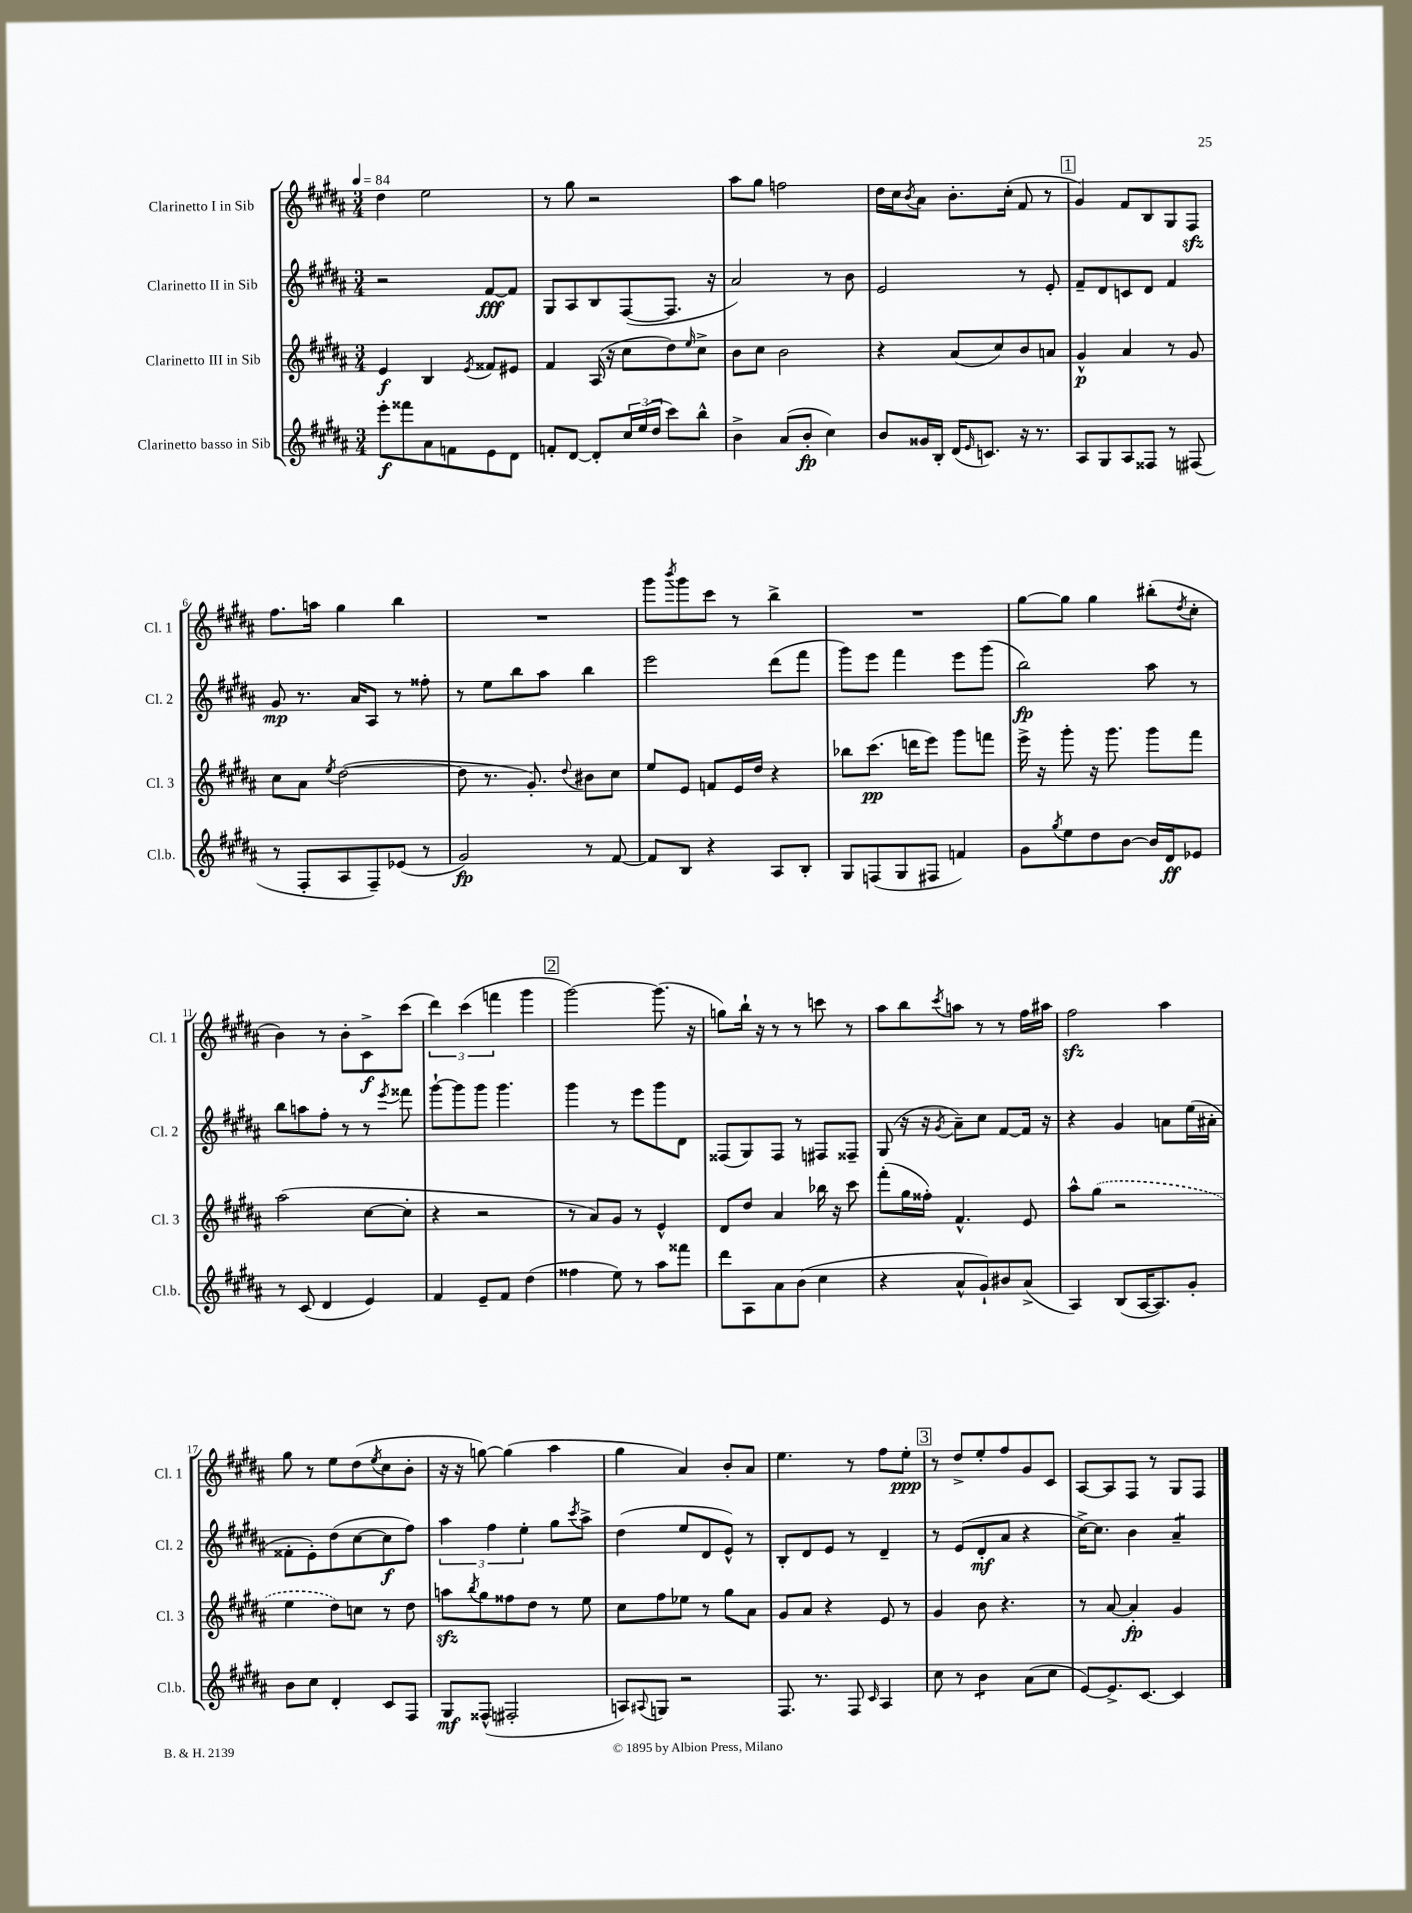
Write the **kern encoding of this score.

**kern	**kern	**kern	**kern
*staff4	*staff3	*staff2	*staff1
*clefG2	*clefG2	*clefG2	*clefG2
*k[f#c#g#d#a#]	*k[f#c#g#d#a#]	*k[f#c#g#d#a#]	*k[f#c#g#d#a#]
*M3/4	*M3/4	*M3/4	*M3/4
*MM84	*MM84	*MM84	*MM84
8eee'\L	4e/	2r	4dd#\
8fff##\	.	.	.
8a#\	4B/	.	2ee\
8f\	.	.	.
.	8qe/	.	.
8e\	8f##/L	[8f#/L	.
8d#\J	8e#/J	8f#/]J	.
=	=	=	=
8f'/L	4f#/	8G#/L	8r
[8d#/J	.	8A#/	8gg#\
8d#'/]L	(16A#/	8B/	2r
.	16r	.	.
24cc#/L	8cc#\L	([8F#/	.
(24ee/	.	.	.
24dd#/JJ	.	.	.
8ccc#\L)	8dd#\)	8.F#/]J	.
.	16qqee/	.	.
8bb^^\J	8cc#^\J	.	.
.	.	16r	.
=	=	=	=
4b^\	8b\L	2a#/)	8aa#\L
.	8cc#\J	.	8gg#\J
(8a#/L	2b\	.	2ff\
8b'/J	.	.	.
4cc#\)	.	8r	.
.	.	8b\	.
=	=	=	=
8b/L	4r	2e/	16dd#\LL
.	.	.	16cc#\J
.	.	.	8qb/
16g##/L	.	.	8a#\J
16B'/JJ	.	.	.
(16d#/LK	(8a#/L	.	8.b'\L
16qqe/	.	.	.
8.c/J)	.	.	.
.	8cc#/)	.	.
.	.	.	(16cc#'\Jk
16r	8b/	8r	8f#/
8.r	.	.	.
.	8a/J	8e'/	8r
=	=	=	=
8A#/L	4g#^^/	8f#~/L	4g#/)
8G#/	.	8d#/	.
8A#/	4a#/	8c/	8f#/L
8F##/J	.	8d#/J	8B/
8r	8r	4f#/	8G#/
(8F#/	8g#/	.	8F#/J
=	=	=	=
8r	8cc#\L	8g#/	8.ff#\L
8F#'/L	8a#\J	8.r	.
.	.	.	16aa\Jk
.	8qee/	.	.
8A#/	([2dd#\	.	4gg#\
.	.	16a#/LK	.
8F#~/)	.	8A#/J	.
(8e-/J	.	8r	4bb\
8r	.	8ff##'\	.
=	=	=	=
2g#/)	8dd#\]	8r	2.r
.	8.r	8ee\L	.
.	.	8bb\	.
.	8.g#'/)	.	.
.	.	8aa#\J	.
.	8qqdd#/	.	.
8r	8b#\L	4bb\	.
[8f#/	8cc#\J	.	.
=	=	=	=
8f#/]L	8ee/L	2eee\	8ggg#\L
.	.	.	8qbbb/
8B/J	8e/J	.	8ggg#\
4r	8f/L	.	8ccc#\J
.	16e/L	.	8r
.	16dd#/JJ	.	.
8A#/L	4r	(8ddd#\L	4bb^\
8B'/J	.	8fff#\J	.
=	=	=	=
8G#/L	8bb-\L	8ggg#\L)	2.r
(8F/	(8.ccc#\J	8eee\J	.
8G#/	.	4fff#\	.
.	16ddd\LK	.	.
8F#/J	8eee\J)	.	.
4f/)	8ggg#\L	8eee\L	.
.	8fff\J	(8ggg#\J	.
=	=	=	=
8g#\L	16eee^\	2bb\)	[8gg#\L
.	16r	.	.
8qgg#/	.	.	.
8ee\	8ggg#'\	.	8gg#\]J
8dd#\	16r	.	4gg#\
.	8.ggg#\	.	.
[8b\J	.	.	.
16b/]LL	8ggg#\L	8aa#\	(8bb#'\L
16d#/J	.	.	.
.	.	.	8qdd#/
8e-/J	8fff#\J	8r	8cc#'\J
=	=	=	=
8r	(2aa#\	8bb\L	4b\)
(8c#/	.	8aa\	.
4d#/	.	8ff#'\J	8r
.	.	8r	8b'\L
4e/)	[8cc#\L	8r	8c#^\
.	.	8qeee/	.
.	8cc#'\]J	8fff##\	(8ccc#\J
=	=	=	=
4f#/	4r	[8ggg#`\L	6ddd#\)
.	.	8ggg#\]	.
.	.	.	(6ccc#\
8e~/L	2r	8ggg#\J	.
.	.	.	6fff\
8f#/J	.	4.ggg#\	.
(4dd#\	.	.	4ggg#\
=	=	=	=
4ff##\	8r	4ggg#\	[2ggg#\)
.	8a#/L)	.	.
8ee\)	8g#/J	8r	.
8r	8r	8eee\L	.
8aa#\L	4e^^/	8ggg#\	(8.ggg#\]
8fff##\J	.	8d#\J	.
.	.	.	16r
=	=	=	=
8ddd#\L	8d#/L	(8F##/L	8gg\L)
8A#\	8dd#/J	8G#/)	16bb`\Jk
.	.	.	16r
8a#\	4a#/	8F##/J	8r
(8b\J	.	8r	8r
4cc#\	16bb-\	8F#/L	8ccc\
.	16r	.	.
.	8ccc#\	8F##~/J	8r
=	=	=	=
4r	(8fff#'\L	(8G#/	8aa#\L
.	16gg#\L	16r	8bb\
.	16ff##'\JJ)	16r	.
.	.	8qg#/	8qccc#/
8a#^^/L	4.f#^^/	8a#~\L)	8aa\J
8g#`/)	.	8cc#\J	8r
8b#/	.	[8f#/L	8r
(8a#^/J	8e/	16f#/]Jk	16ff#\LL
.	.	16r	16aa#\JJ
=	=	=	=
4A#/)	8aa#^^\L	4r	2ff#\
.	(8gg#\J	.	.
(8B/L	2r	4g#/	.
[16A#/K	.	.	.
8.A#/])	.	.	.
.	.	8a\L	4aa#\
8g#'/J	.	(16ee\L	.
.	.	16a#'\JJ	.
=	=	=	=
8b\L	4ee\	8f##'\L	8gg#\
8cc#\J	.	8e'\)	8r
4d#'/	8dd#\L)	(8dd#\	8ee\L
.	8cc\J	[8cc#\	(8dd#\
.	.	.	8qee/
8c#/L	8r	8cc#\]	8cc#\
8F#/J	8dd#\	8ff#\J)	8b'\J
=	=	=	=
8G#/L	8aa\L	6aa#\	16r
.	.	.	16r
.	8qbb/	.	.
(8F##^^/J	8gg#\	.	[8gg\)
.	.	6ff#\	.
2F#'/	8ff##\	.	(4gg\]
.	.	6ee'\	.
.	8dd#\J	.	.
.	8r	8gg#\L	4aa#\
.	.	8qccc#/	.
.	8ee\	8aa#^\J	.
=	=	=	=
8A/L)	8cc#\L	(4dd#\	4gg#\
8qqA#/	.	.	.
8G/J	8ff#\	.	.
2r	8ee-\J	8ee/L	4a#/)
.	8r	8d#/	.
.	8gg#\L	8e^^/J)	8b'/L
.	8a#\J	8r	8a#/J
=	=	=	=
8.F#/	8g#/L	8B'/L	4.ee\
.	8a#/J	8d#/	.
8.r	.	.	.
.	4r	8e/J	.
8F#/	.	8r	8r
16qqc#/	.	.	.
4A#/	8e/	4d#~/	8ff#\L
.	8r	.	8ee'\J
=	=	=	=
8cc#\	4g#/	8r	8r
8r	.	(8e/L	8dd#^/L
4b\	8b\	8d#'/	8ee'/
.	4.r	8a#/J	8ff#/
(8a#\L	.	4r	8g#/
8cc#\J	.	.	8c#/J
=	=	=	=
[8e/L)	8r	[16cc#^\LK)	[8A#/L
.	.	8.cc#\]J	.
8.e^/]	[8a#/	.	8A#/]
.	4a#'/]	4b\	8F#/J
[8.c#/J	.	.	.
.	.	.	8r
4c#/]	4g#/	4a#~/	8G#/L
.	.	.	8F#/J
==	==	==	==
*-	*-	*-	*-
